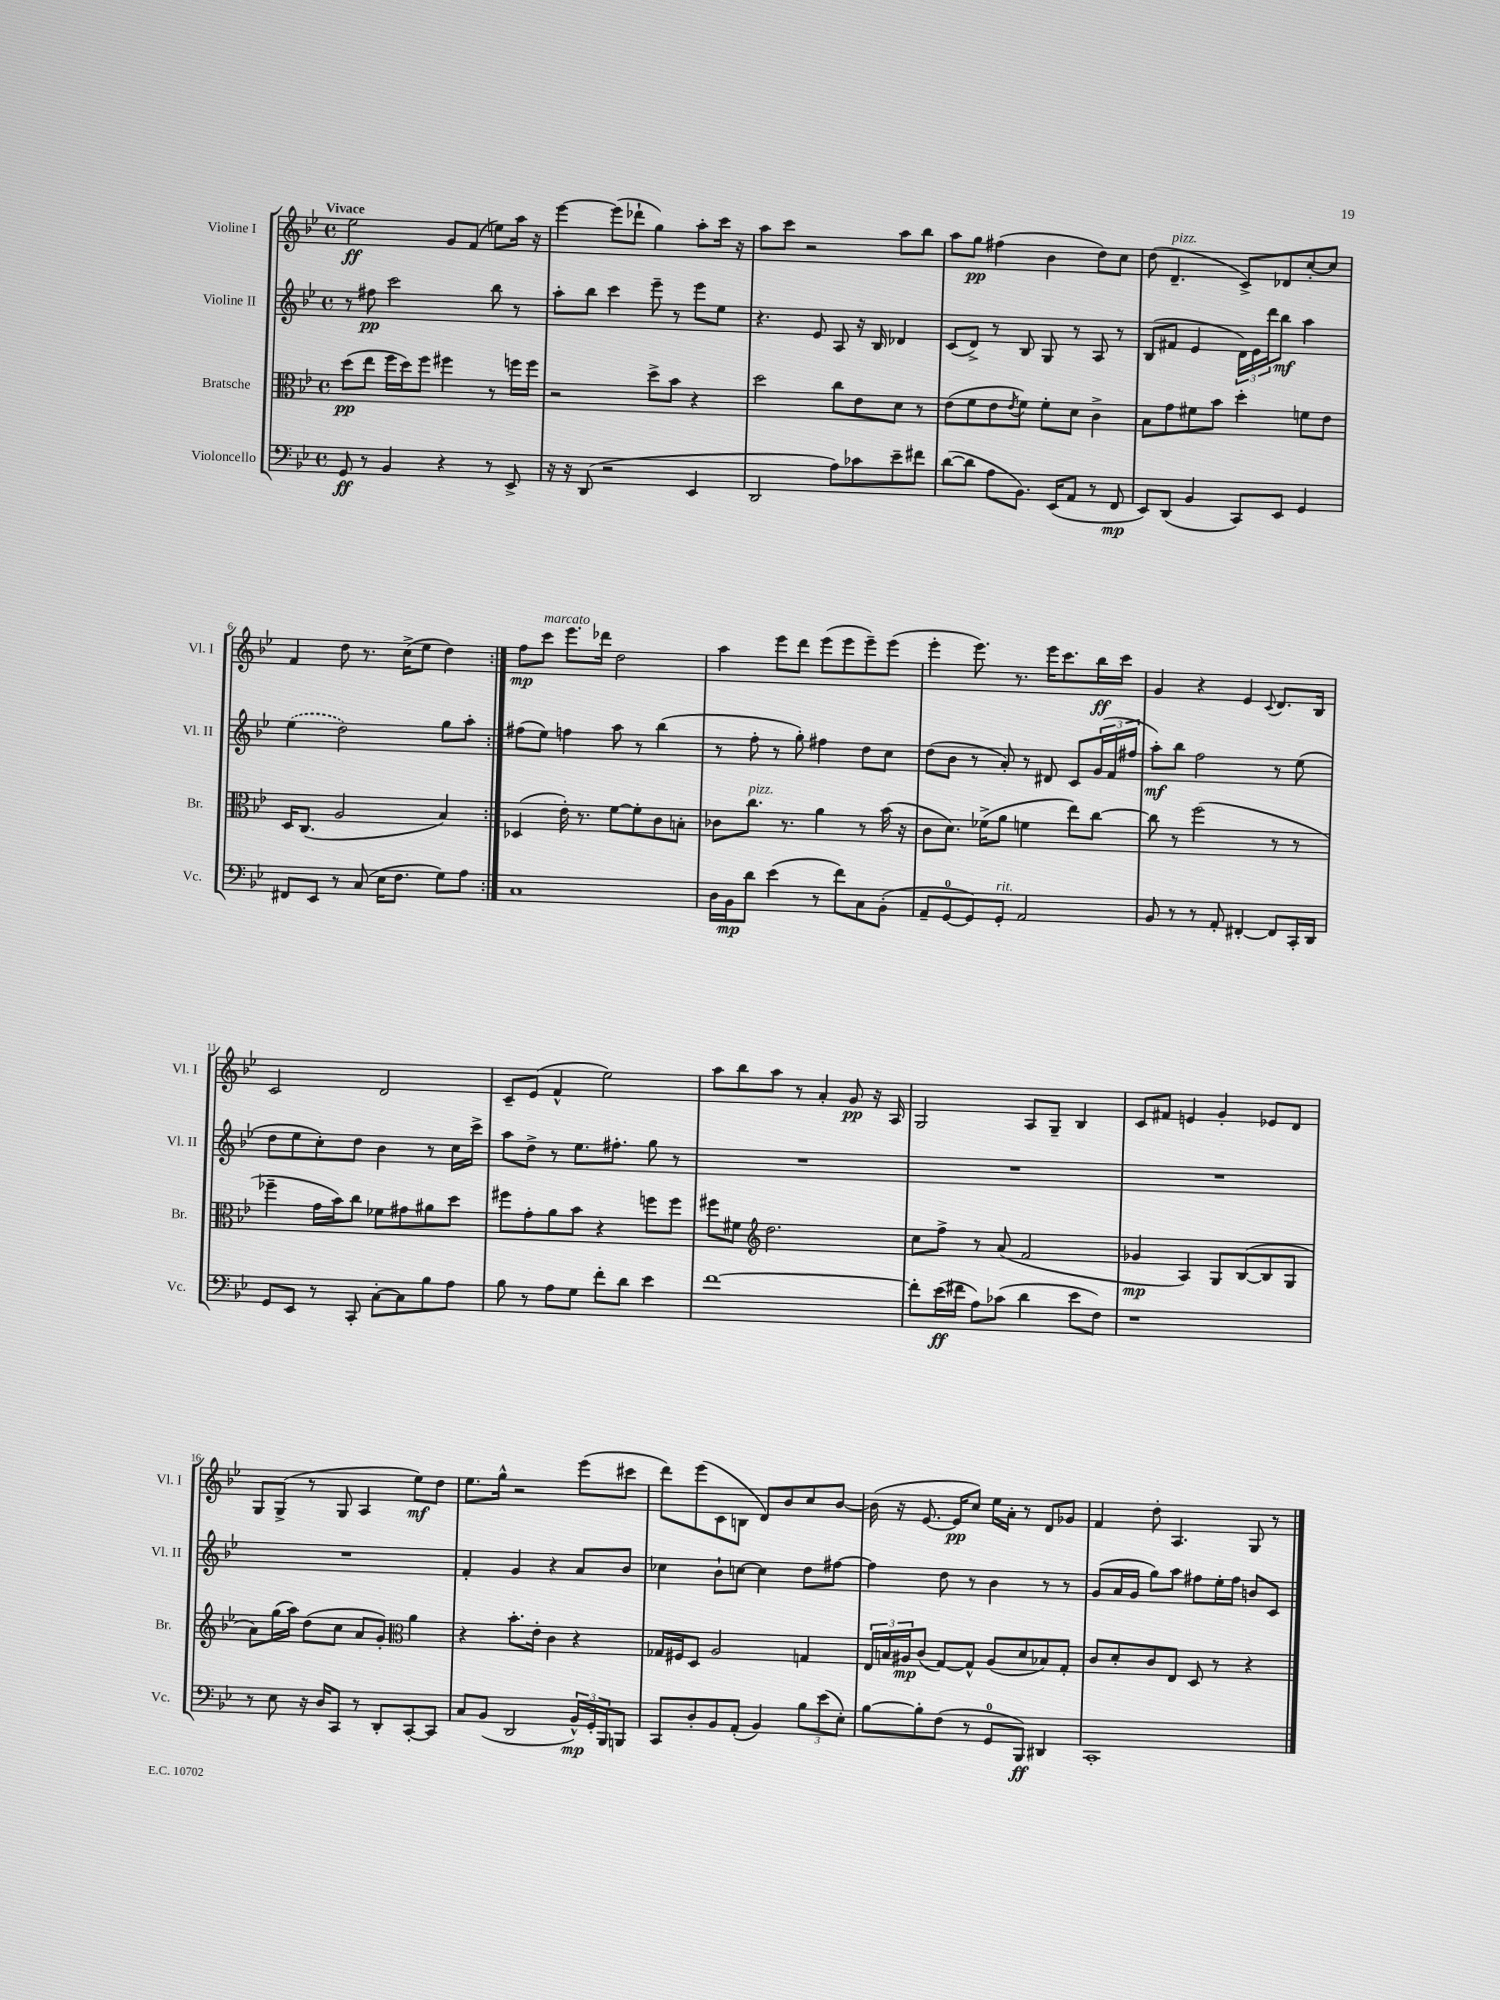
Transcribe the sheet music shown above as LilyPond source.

<<
\new StaffGroup <<
\new Staff = "s0" \with { instrumentName = "Violine I" shortInstrumentName = "Vl. I" } {
    \clef treble \key bes \major \defaultTimeSignature \time 4/4 \tempo "Vivace"
    \repeat volta 2 { ees''2\ff g'8 f'8( e''8) a''16 r16 |
    ees'''4~ ees'''8( des'''8-! g''4) a''8-. c'''16 r16 |
    a''8 c'''8 r2 a''8 bes''8 |
    a''8 g''8\pp fis''4( bes'4 d''8) c''8 |
    d''8( d'4.--^\markup { \italic "pizz." } c'8->) des'8 c''8~-. c''8 |
    f'4 d''8 r8. c''16->( ees''8 d''4) | }
    f''8\mp c'''8^\markup { \italic "marcato" } ees'''8. des'''16 d''2 |
    a''4 ees'''8 d'''8 ees'''8( ees'''8 ees'''8--) ees'''8( |
    ees'''4-. ees'''8.) r8. ees'''16 c'''8. bes''16\ff c'''16 |
    g'4 r4 ees'4 \appoggiatura { c'8 } d'8. bes16 |
    c'2 d'2 |
    c'8-- ees'8( f'4-^ ees''2) |
    a''8 bes''8 a''8 r8 a'4-. g'8\pp r16 a16 |
    g2 a8 g8-- bes4 |
    c'8 fis'8 e'4 g'4-. ees'8 d'8 |
    g8 g8->( r8 g8 a4 ees''8\mf) d''8 |
    ees''8. g''16-^ r2 ees'''8( cis'''8 |
    d'''8) ees'''8( c'8 b8 d'8) bes'8 c''8 bes'8~ |
    bes'16( r16 ees'8.~ ees'16\pp c''8) ees''16 a'16-. r8 d'8 ges'8 |
    f'4 d''8-. a4. g8 r8 \bar "|." |
}
\new Staff = "s1" \with { instrumentName = "Violine II" shortInstrumentName = "Vl. II" } {
    \clef treble \key bes \major \defaultTimeSignature \time 4/4
    \repeat volta 2 { r8 fis''8\pp c'''2 bes''8 r8 |
    a''8-. bes''8 c'''4 ees'''8-- r8 ees'''8 ees''8 |
    r4. ees'8 a8 r16 bes16 des'4 |
    c'8( d'8->) r8 bes8 g8 r8 a8 r8 |
    bes8( fis'8 ees'4 \tuplet 3/2 { d'16) ees'16 d'''16 } bes''8\mf a''4 |
    \once \slurDashed ees''4( d''2) g''8 a''8-. | }
    fis''8( ees''8) f''4 a''8 r8 bes''4( |
    r8 f''8-. r8 g''8-.) fis''4 d''8 c''8 |
    d''8( bes'8 r8 a'8-.) r8 dis'8 c'8 \tuplet 3/2 { g'16( f'16 fis''16 } |
    a''8-.\mf) bes''8 f''2 r8 ees''8( |
    d''8 ees''8 c''8-.) d''8 bes'4 r8 c''16 c'''16-> |
    a''8 d''8-> r8 ees''8. fis''8.-. g''8 r8 |
    R1 |
    R1 |
    R1 |
    R1 |
    f'4-. g'4 r4 a'8 bes'8 |
    ces''4 bes'8-! c''8~ c''4 d''8 fis''8~ |
    fis''4 d''8 r8 bes'4 r8 r8 |
    g'8( a'16 g'16 g''8) a''8 fis''8 ees''16-. fis''16 b'8 c'8 \bar "|." |
}
\new Staff = "s2" \with { instrumentName = "Bratsche" shortInstrumentName = "Br." } {
    \clef alto \key bes \major \defaultTimeSignature \time 4/4
    \repeat volta 2 { d''8\pp( ees''8 f''16 d''16) f''8 fis''4 r8 f''16 f''16 |
    r2 d''8-> bes'8 r4 |
    d''2 c''8 ees'8 d'8 r8 |
    ees'8( f'8 ees'8 \acciaccatura { ees'8 } f'8) f'8-. d'8 c'4-> |
    bes8 g'8 fis'8 bes'8 d''4-. f'8 ees'8 |
    d16 c8.( a2 bes4) | }
    des4( ees'16-.) r8. f'8~ f'8-. c'8 b8-. |
    ces'8 c''8.^\markup { \italic "pizz." } r8. a'4 r8 bes'16( r16 |
    c'8 d'8.) fes'16->( a'8 f'4 ees''8) c''8~ |
    c''8 r8 f''2( r8 r8 |
    fes''4-- g'16 bes'16) c''8 fes'8 gis'8 ais'8 d''8 |
    fis''8 g'8-. a'8 bes'8 r4 f''8 f''8 |
    fis''8 fis'8 \clef treble d''2. |
    c''8 f''8-> r8 a'8( f'2 |
    ges'4\mp a4) g8 bes8~( bes8 g8 |
    a'8) g''16( a''16) d''8( c''8 a'8 g'8-.) \clef alto a'4 |
    r4 bes'8.-. ees'16-. c'4 r4 |
    ges16 fis16 d8 a2 g4 |
    \tuplet 3/2 { ees16 b16 ais16\mp } c'8( g8~) g8-^ ais8( d'8 bes8) g8-. |
    c'8 d'8-. c'8 ees8 d8 r8 r4 \bar "|." |
}
\new Staff = "s3" \with { instrumentName = "Violoncello" shortInstrumentName = "Vc." } {
    \clef bass \key bes \major \defaultTimeSignature \time 4/4
    \repeat volta 2 { g,8\ff r8 bes,4 r4 r8 ees,8-> |
    r16 r16 d,8( r2 ees,4 |
    d,2 a8) ces'8 ees'8-- fis'8 |
    d'8~( d'8 a8 bes,8.) ees,16( a,8 r8 f,8\mp |
    ees,8) d,8( bes,4 c,8) ees,8 g,4 |
    fis,8 ees,8 r8 c8( ees16 f8. g8) a8 | }
    c1 |
    d16 bes,16\mp d'8 ees'4( r8 f'8) c8 bes,8-.( |
    a,8-- g,8-0~ g,8) g,8-.^\markup { \italic "rit." } a,2 |
    bes,8 r8 r8 a,8-. fis,4~-. fis,8 c,16-. d,16 |
    g,8 ees,8 r8 c,8-. c8~-. c8 bes8 a8 |
    bes8 r8 a8 g8 f'8-. d'8 ees'4 |
    f'1~ |
    f'8-. ees'16\ff( fis'16 a8) ces'8( d'4 ees'8 f8) |
    r1 |
    r8 ees8 r16 d16 c,8 r8 d,8-. c,8~-. c,8 |
    c8 bes,8( d,2 \tuplet 3/2 { bes,16-^\mp) g,16-. bes,,16 } b,,8 |
    c,8 d8-. bes,8 a,8-.( bes,4) \tuplet 3/2 { bes8 ees'8( ees8-.) } |
    bes8~ bes8-. f8( r8 g,8-0 bes,,8\ff) dis,4 |
    c,1-. \bar "|." |
}
>>
>>
